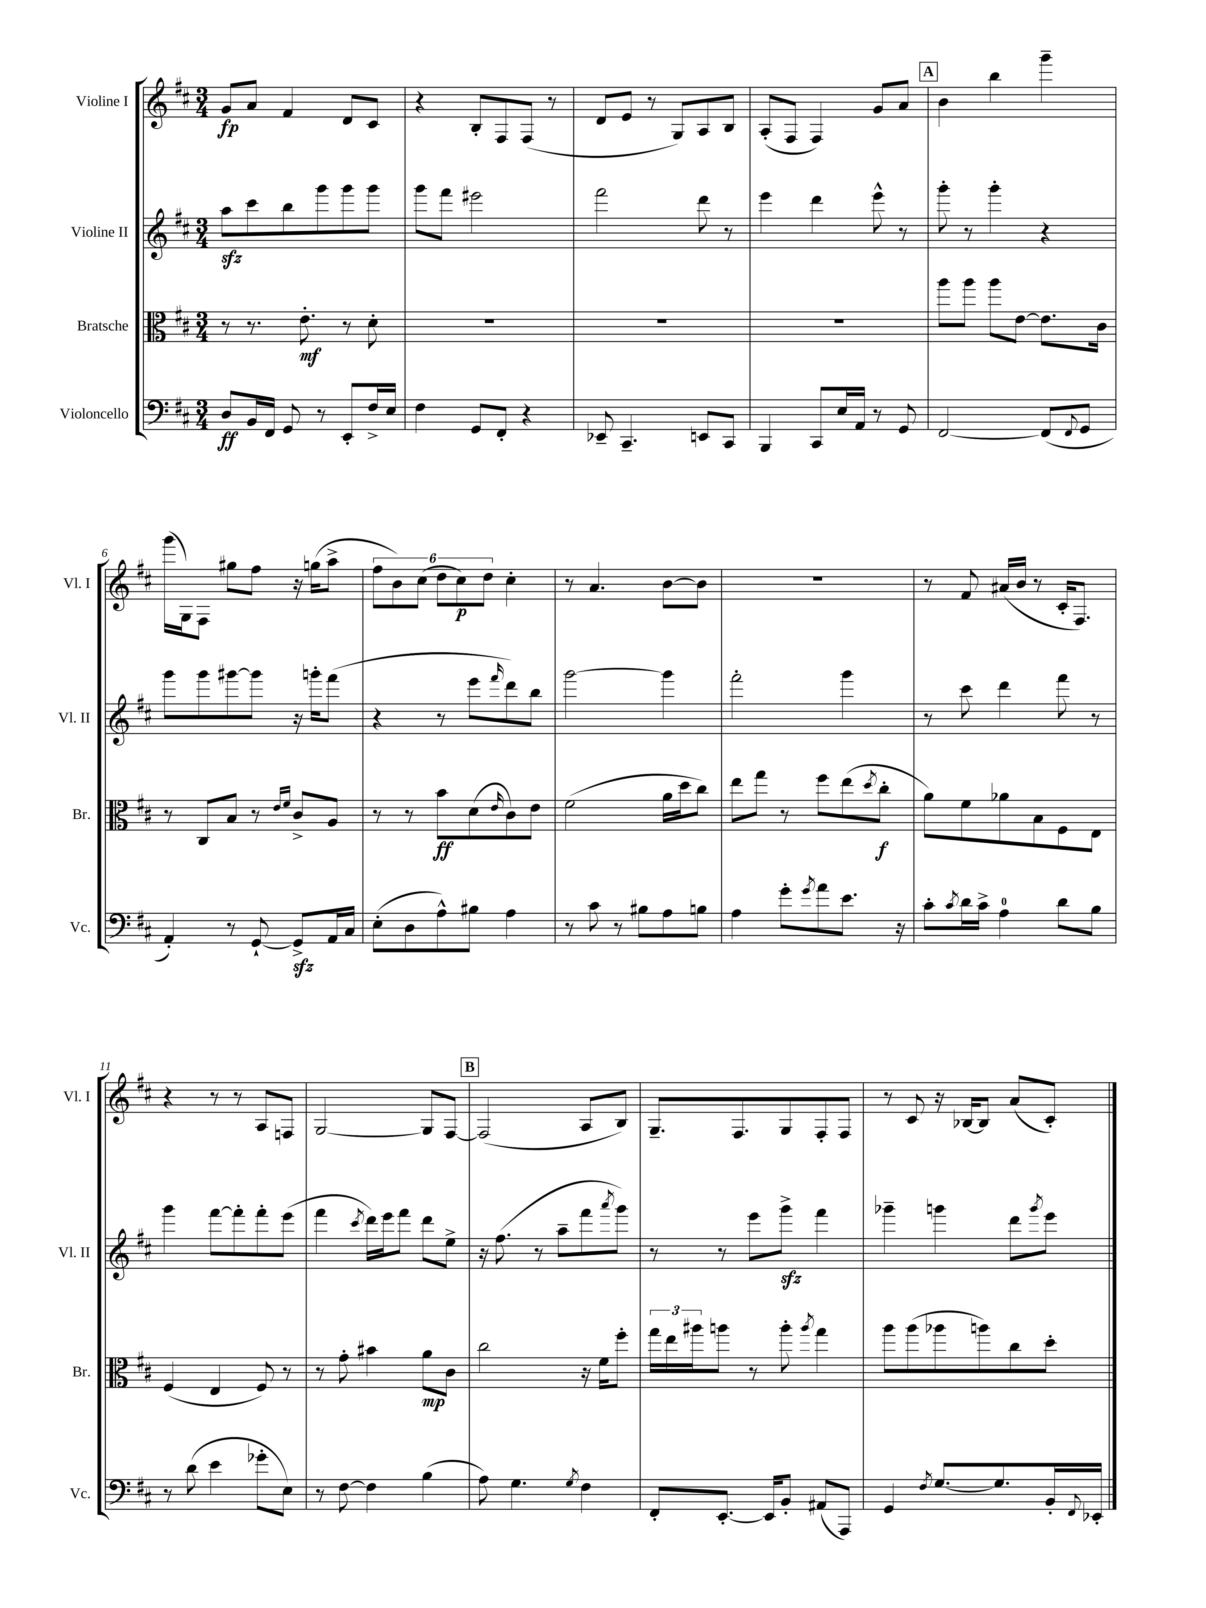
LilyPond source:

<<
\new StaffGroup <<
\new Staff = "s0" \with { instrumentName = "Violine I" shortInstrumentName = "Vl. I" } {
    \clef treble \key d \major \numericTimeSignature \time 3/4
    g'8\fp a'8 fis'4 d'8 cis'8 |
    r4 b8-. fis8 fis8( r8 |
    d'8 e'8 r8 g8) a8 b8 |
    a8-.( fis8 fis4) g'8 a'8 |
    \mark \markup { \box "A" } b'4 b''4 g'''4-- |
    g'''16( g16) fis8 gis''8 fis''8 r16 g''16( a''8-> |
    \tuplet 6/4 { fis''8 b'8) cis''8( d''8 cis''8\p) d''8 } cis''4-. |
    r8 a'4. b'8~ b'8 |
    R2. |
    r8 fis'8 ais'16( b'16 r8 cis'16-. fis8.) |
    r4 r8 r8 a8 f8 |
    g2~ g8 fis8~ |
    \mark \markup { \box "B" } fis2( a8 b8) |
    g8.-- fis8. g8 fis8-. fis8 |
    r8 cis'8 r16 bes16~ bes8 a'8( cis'8-.) \bar "|." |
}
\new Staff = "s1" \with { instrumentName = "Violine II" shortInstrumentName = "Vl. II" } {
    \clef treble \key d \major \numericTimeSignature \time 3/4
    a''8\sfz cis'''8 b''8 g'''8 g'''8 g'''8 |
    g'''8 fis'''8 eis'''2 |
    fis'''2 d'''8 r8 |
    e'''4 d'''4 e'''8-^ r8 |
    \mark \markup { \box "A" } g'''8-. r8 g'''4-. r4 |
    g'''8 g'''8 gis'''8~ gis'''8 r16 g'''16-. fis'''8( |
    r4 r8 e'''8 \grace { fis'''16 } d'''8) b''8 |
    g'''2~ g'''4 |
    fis'''2-. g'''4 |
    r8 cis'''8 d'''4 fis'''8 r8 |
    g'''4 fis'''8~ fis'''8-. fis'''8-. e'''8( |
    fis'''4 \acciaccatura { cis'''8 } d'''16) e'''16 fis'''8 d'''8 e''8-> |
    \mark \markup { \box "B" } r16 fis''8.( r8 a''8-- fis'''8 \acciaccatura { a'''8 } g'''8) |
    r8 r8 e'''8 g'''8->\sfz fis'''4 |
    ges'''4-- g'''4 d'''8 \acciaccatura { g'''8 } e'''8 \bar "|." |
}
\new Staff = "s2" \with { instrumentName = "Bratsche" shortInstrumentName = "Br." } {
    \clef alto \key d \major \numericTimeSignature \time 3/4
    r8 r8. e'8.-.\mf r8 d'8-. |
    R2. |
    R2. |
    R2. |
    \mark \markup { \box "A" } a''8 a''8 a''8 e'8~ e'8. cis'16 |
    r8 cis8 b8 r8 \grace { e'16 fis'16 } cis'8-> a8 |
    r8 r8 b'8\ff d'8( \grace { e'16 } cis'8) e'8 |
    fis'2( a'16 d''16 cis''8) |
    e''8 g''8 r8 fis''8 e''8( \acciaccatura { d''8 } cis''8-.\f |
    a'8) fis'8 aes'8 b8 fis8 e8 |
    fis4( e4 fis8) r8 |
    r8 g'8-. bis'4 a'8\mp cis'8 |
    \mark \markup { \box "B" } cis''2 r16 fis'16 fis''8-. |
    \tuplet 3/2 { g''16 e''16 ais''16 } a''8 r8 a''8-. \acciaccatura { a''8 } g''4 |
    a''8 a''8( aes''8 a''8) cis''8 d''8-. \bar "|." |
}
\new Staff = "s3" \with { instrumentName = "Violoncello" shortInstrumentName = "Vc." } {
    \clef bass \key d \major \numericTimeSignature \time 3/4
    d8\ff b,16 fis,16 g,8 r8 e,8-. fis16-> e16 |
    fis4 g,8 fis,8-. r4 |
    ees,8-- cis,4.-- e,8 cis,8 |
    b,,4 cis,8 e16 a,16 r8 g,8 |
    \mark \markup { \box "A" } fis,2~ fis,8( \appoggiatura { fis,8 } g,8 |
    a,4-.) r8 g,8~-! g,8->\sfz a,16 cis16 |
    e8-.( d8 a8-^) bis8 a4 |
    r8 cis'8 r8 bis8 a8 b8 |
    a4 g'8-. \acciaccatura { g'8 } a'8 e'8. r16 |
    cis'8-. \acciaccatura { cis'8 } d'16 cis'16-> a4-0 d'8 b8 |
    r8 d'8( e'4 ges'8-. e8) |
    r8 fis8~ fis4 b4( |
    \mark \markup { \box "B" } a8) g4. \acciaccatura { g8 } fis4 |
    fis,8-. e,8.~-. e,16 b,8-. ais,8( a,,8) |
    g,4 \acciaccatura { fis8 } g8.~ g8. b,16-. \appoggiatura { fis,8 } ees,16-. \bar "|." |
}
>>
>>
